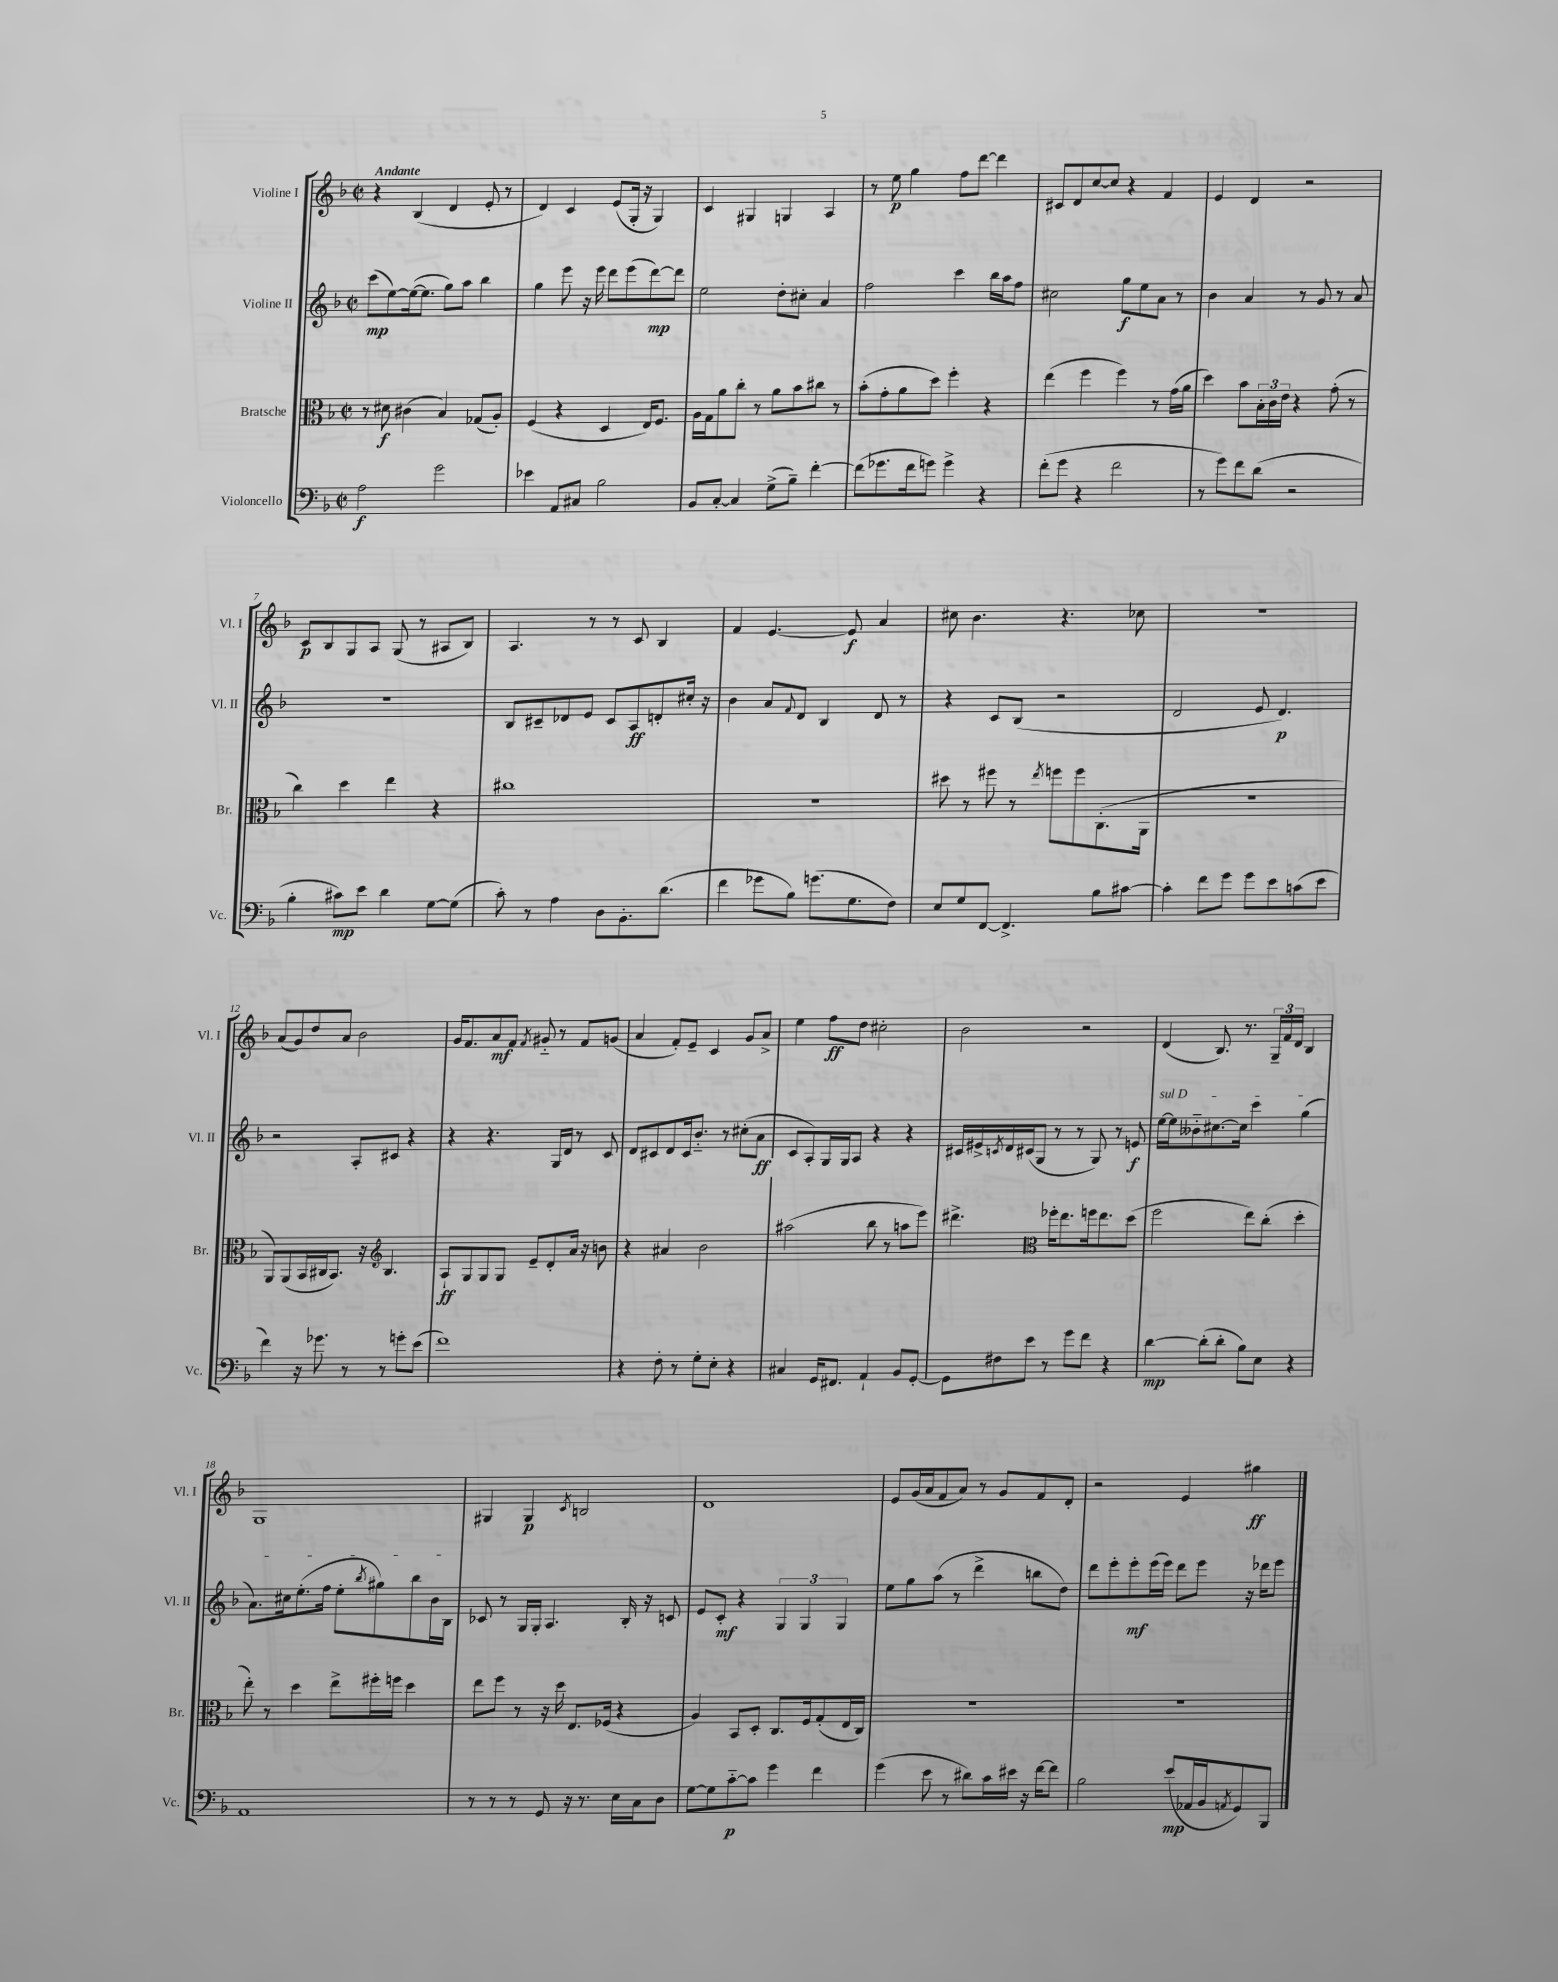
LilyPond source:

<<
\new StaffGroup <<
\new Staff = "s0" \with { instrumentName = "Violine I" shortInstrumentName = "Vl. I" } {
    \clef treble \key f \major \defaultTimeSignature \time 2/2 \tempo "Andante"
    r4 bes4( d'4 e'8-. r8 |
    d'4) c'4 e'8( g16-. r16 g4) |
    c'4 gis4 g4 a4 |
    r8 e''8\p g''4 f''8 d'''8~ d'''4 |
    cis'8 d'8 c''8~ c''8 r4 f'4 |
    e'4 d'4 r2 |
    c'8\p bes8 g8 a8 g8( r8 ais8 bes8) |
    a4. r8 r8 c'8 bes4 |
    f'4 e'4.~ e'8\f a'4 |
    cis''8 bes'4. r4. ces''8 |
    R1 |
    a'8( g'8) d''8 a'8 bes'2 |
    g'16 f'8. a'8\mf f'8 \acciaccatura { f'8 } gis'8-_ r8 f'8 g'8( |
    a'4 f'8-.) e'8-- c'4 g'8 a'8-> |
    e''4 f''8\ff d''8 cis''2-. |
    bes'2 r2 |
    d'4( bes8.) r8. \tuplet 3/2 { g16-- f'16 d'16 } bes4 |
    g1 |
    gis4 gis4\p \acciaccatura { c'8 } b2 |
    d'1 |
    e'8 g'16( a'16 f'8 a'8) r8 g'8 f'8 d'8-. |
    r2 e'4 gis''4\ff \bar "|." |
}
\new Staff = "s1" \with { instrumentName = "Violine II" shortInstrumentName = "Vl. II" } {
    \clef treble \key f \major \defaultTimeSignature \time 2/2
    c'''8\mp( e''8~) e''16~( e''8. g''8) a''8 bes''4 |
    g''4 e'''8 r16 e'''16 d'''8 e'''8( d'''8~\mp) d'''8 |
    e''2 d''8-. cis''8-. a'4 |
    f''2 c'''4 bes''16 a''16 f''8 |
    cis''2 g''8\f e''8 a'8 r8 |
    bes'4 a'4 r8 g'8 r8 a'8 |
    r1 |
    bes8 cis'8-- des'8 e'8 cis'8 a8\ff d'8-. cis''16-. r16 |
    bes'4 a'8 \appoggiatura { f'8 } d'8 bes4 d'8 r8 |
    r4 c'8 bes8( r2 |
    d'2 e'8 d'4.\p) |
    r2 a8-. cis'8 r4 |
    r4 r4. g16 d'16 r8 c'8 |
    d'8 cis'8 d'8 cis'16 bes'8.-_ r8 cis''8-.( a'8\ff |
    c'8 a8-.) g16 g16 a8 r4 r4 |
    cis'16 eis'16-> \acciaccatura { c'8 } d'16 cis'16( g8 r8 r8 g8) r8 e'8\f |
    \once \override TextSpanner.bound-details.left.text = \markup { \italic "sul D" } e''16~\startTextSpan e''16 beses'8-_ cis''8.~ cis''16 c'''4 g''4( |
    a'8.) cis''16 e''8.-.( f''16 e''8-. \acciaccatura { bes''8 } gis''8) bes''8 bes'16 bes16\stopTextSpan |
    ces'8 r8 g16 g16-. a4. bes16-. r16 c'8 |
    e'8 c'8-.\mf r4 \tuplet 3/2 { g4 g4 g4 } |
    e''8 g''8 a''8( r8 d'''4-> b''8 d''8) |
    d'''8 e'''8-. e'''8-.\mf e'''16( e'''16) d'''8 e'''8 r16 des'''16 e'''8 \bar "|." |
}
\new Staff = "s2" \with { instrumentName = "Bratsche" shortInstrumentName = "Br." } {
    \clef alto \key f \major \defaultTimeSignature \time 2/2
    r8 dis'8\f cis'4( bes4) ges8( a8-.) |
    f4( r4 d4 e16) f8. |
    a16 g16 a'8 c''8-. r8 a'8 bes'8 cis''8 r8 |
    bes'8-.( g'8-. a'8 d''8) f''4-. r4 |
    e''4( f''4 f''4) r8 g'16( a'16 |
    d''4) bes'8 \tuplet 3/2 { bes16-. c'16 e'16 } r4 g'8-.( r8 |
    c''4) d''4 e''4 r4 |
    cis''1 |
    R1 |
    dis''8 r8 fis''8 r8 \acciaccatura { e''8 } f''8 f''8 c8.-.( a,16 |
    R1 |
    a,8) a,8( bes,16 cis16 bes,8.) r16 \clef treble bes4. |
    a8-!\ff g8 g8 g8 e'8-- d'8-. a'16 r16 b'8 |
    r4 ais'4 bes'2 |
    ais''2( bes''8 r8 a''8 e'''8) |
    dis'''4.-> \clef alto fes''16-. e''8. f''16 e''8. d''8( |
    f''2 e''8) c''8-.( d''4-. |
    e''8-.) r8 d''4 e''8-> fis''16-. f''16 d''4 |
    e''8 f''8 r8 r16 d''16 e8. fes16( r4 |
    a4) bes,8 d8-. c8. f16 g8-.( e16 c16) |
    R1 |
    R1 \bar "|." |
}
\new Staff = "s3" \with { instrumentName = "Violoncello" shortInstrumentName = "Vc." } {
    \clef bass \key f \major \defaultTimeSignature \time 2/2
    a2\f g'2 |
    ees'4 a,8 cis8 bes2 |
    bes,8 c8~-. c4 g8->( bes8--) f'4~-. |
    f'8( ges'8. f'16 g'8) g'4-> r4 |
    f'8-.( g'8 r4 f'2 |
    r8 g'8) f'8 d'8( r2 |
    bes4-. cis'8\mp) e'8 d'4 g8~ g8( |
    c'8-.) r8 a4 d8 bes,8.-. d'8.( |
    f'4 ges'8 bes8) g'8.( g8. f8) |
    e8 g8 f,8~ f,4.-> bes8 cis'8~ |
    cis'4-. f'8 g'8 g'8 e'8 c'8( e'8 |
    f'4) r16 ges'8. r8 r8 g'8-. e'8( |
    f'1) |
    r4 f8-. r8 g8-. e8-. r4 |
    cis4 g,16 fis,8. a,4-! bes,8 g,8~-. |
    g,8 fis8 e'8 r8 g'8 f'8 r4 |
    d'4~\mp d'8-.( d'8-. bes8) e8 r4 |
    a,1 |
    r8 r8 r8 g,8 r16 r8. e16 c16 d8 |
    g8~ g8 c'8~-_\p c'8 g'4 f'4 |
    g'4( e'8 r8 dis'8) c'16 eis'16 r16 f'16~ f'8 |
    bes2 e'8\mp( aes,16 bes,16 \acciaccatura { a,8 } g,8) bes,,8 \bar "|." |
}
>>
>>
